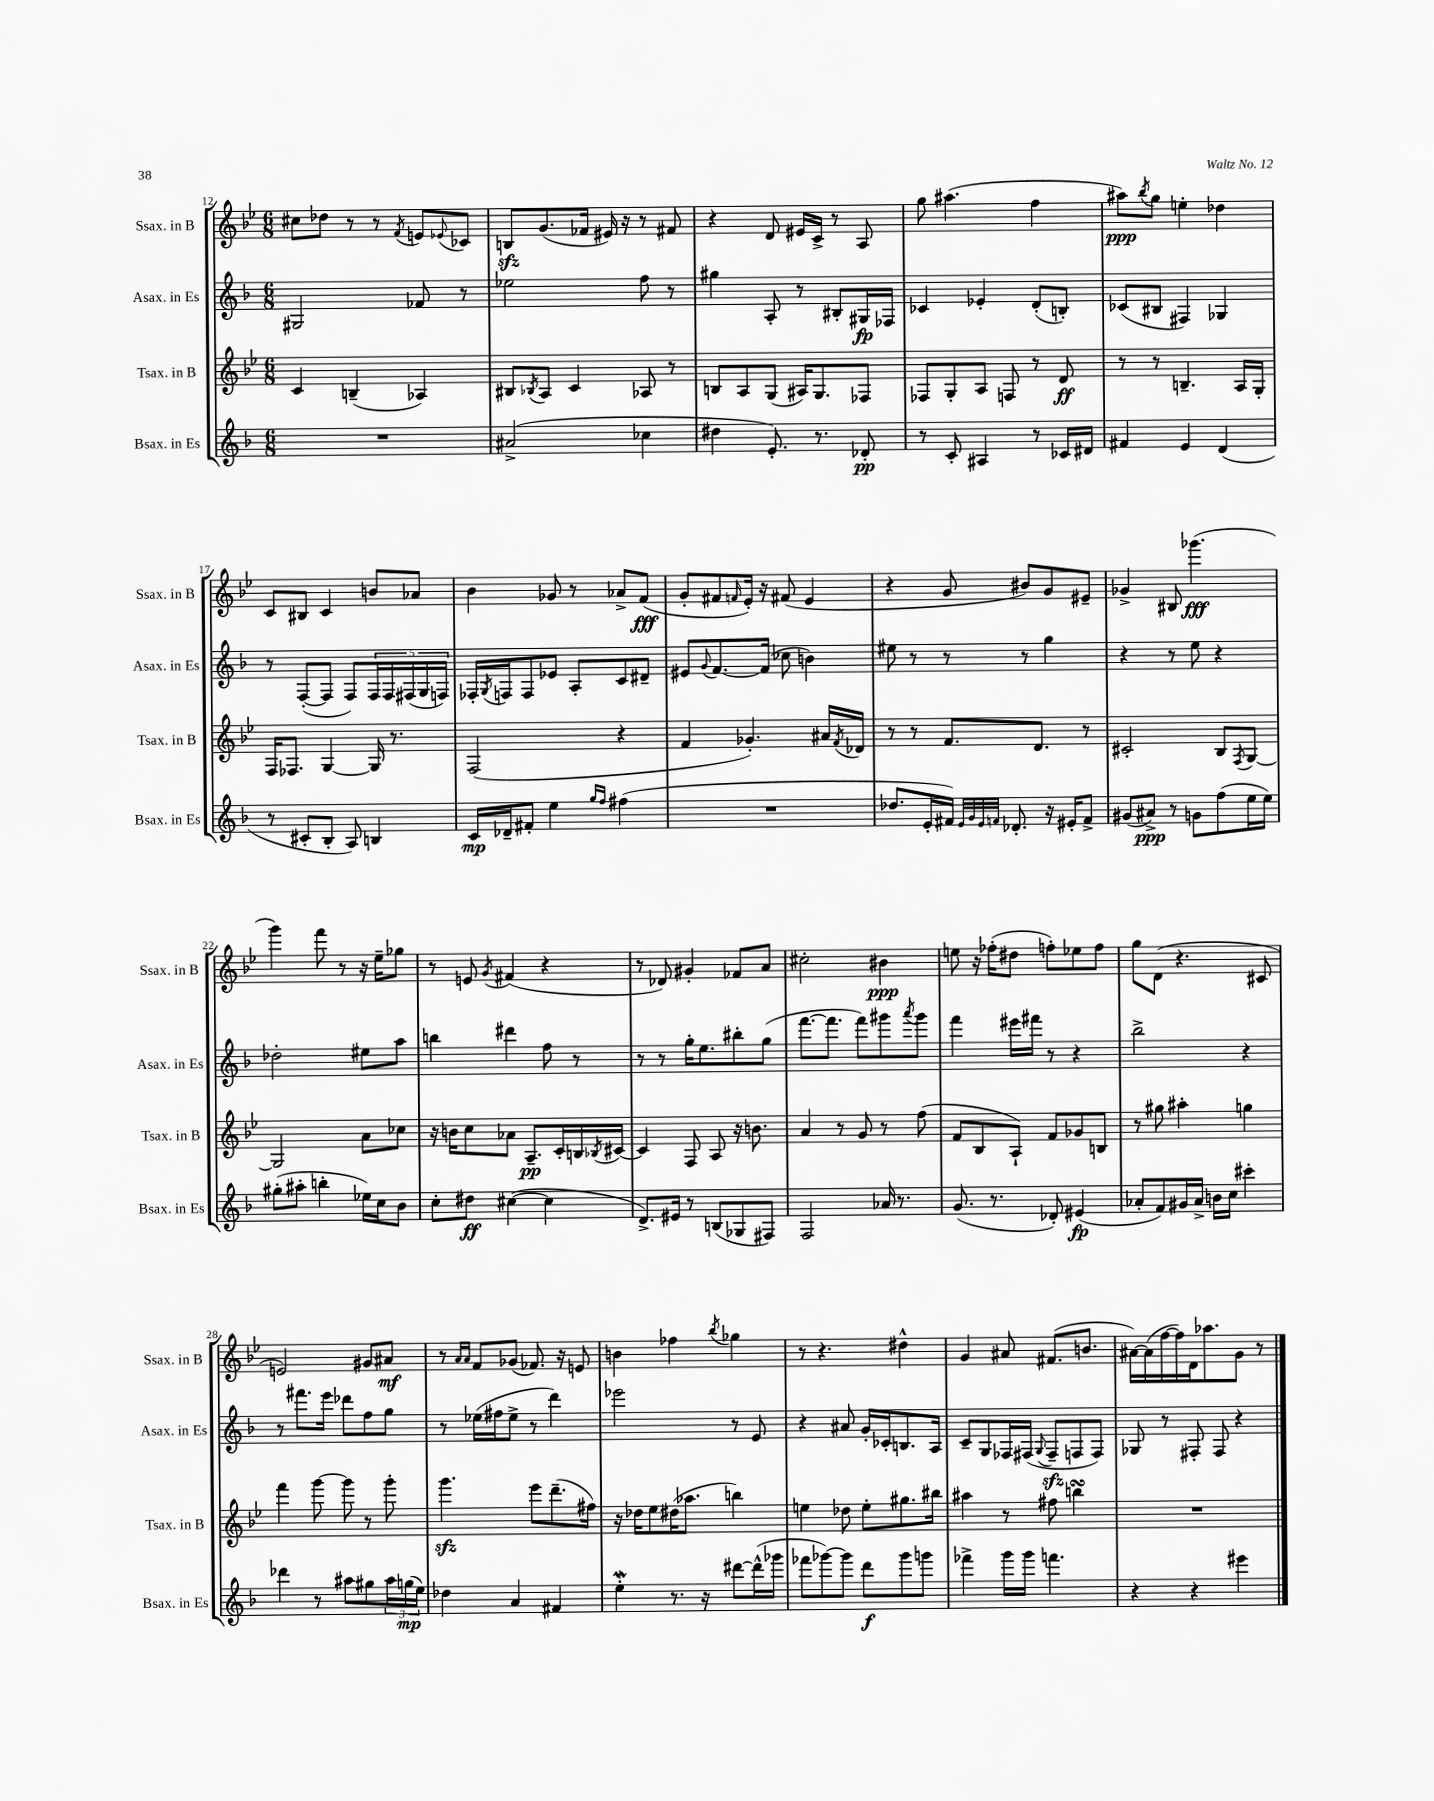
<<
\new StaffGroup <<
\new Staff = "s0" \with { instrumentName = "Ssax. in B" shortInstrumentName = "Ssax. in B" } {
    \clef treble \key bes \major \numericTimeSignature \time 6/8
    cis''8 des''8 r8 r8 \acciaccatura { f'8 } e'8 \appoggiatura { ees'8 } ces'8 |
    b8\sfz g'8.( fes'16 eis'16) r16 r8 fis'8 |
    r4 d'8 eis'16 c'16-> r8 a8 |
    g''8 ais''4.( f''4 |
    ais''8\ppp) \acciaccatura { bes''8 } g''8 e''4-. des''4 |
    c'8 bis8 c'4 b'8 aes'8 |
    bes'4 ges'8 r8 aes'8-> f'8\fff( |
    g'8-. fis'8 \grace { f'16 } ees'16-.) r16 fis'8( ees'4 |
    r4 g'8 bis'8) g'8 eis'8-- |
    ges'4-> bis8 ges'''4.\fff( |
    g'''4) f'''8 r8 r16 ees''16-- ges''8 |
    r8 e'8 \acciaccatura { g'8 } fis'4( r4 |
    r8 des'8) gis'4-. fes'8 a'8 |
    cis''2-. bis'4\ppp |
    e''8 r16 fes''16-.( dis''8 f''8-.) ees''8 f''8 |
    g''8 d'8( r4. cis'8 |
    e'2) gis'8 ais'8\mf |
    r8 \grace { a'16 a'16 } f'8 ges'8( fes'8.) r16 e'8 |
    b'4 fes''4 \acciaccatura { bes''8 } ges''4 |
    r8 r4. dis''4-^ |
    g'4 ais'8 fis'8.( b'8. |
    ais'16~) ais'16( f''16~ f''16) d'16 aes''8. g'8 r8 \bar "|." |
}
\new Staff = "s1" \with { instrumentName = "Asax. in Es" shortInstrumentName = "Asax. in Es" } {
    \clef treble \key f \major \numericTimeSignature \time 6/8
    gis2 fes'8 r8 |
    ees''2 f''8 r8 |
    gis''4 a8-. r8 bis8-. gis16\fp fes16 |
    ces'4 ees'4-. d'8-.( b8-.) |
    ces'8( bis8 fis4) ges4 |
    r8 f8~-.( f8 f8) \tuplet 5/4 { f16 f16 fis16( g16 f16) } |
    fes16-. \acciaccatura { g8 } f16 f8 ees'8 a8-. c'8 dis'8-- |
    eis'8 \appoggiatura { g'8 } f'8.~ f'16( ces''8 b'4) |
    eis''8 r8 r8 r8 g''4 |
    r4 r8 e''8 r4 |
    des''2-. eis''8 a''8 |
    b''4 dis'''4 f''8 r8 |
    r8 r8 g''16-. e''8. bis''8-. g''8( |
    f'''8.~ f'''8. f'''8) gis'''8 \acciaccatura { a'''8 } gis'''8 |
    f'''4 eis'''16 fis'''16 r8 r4 |
    bes''2-> r4 |
    r8 fis'''8. e'''16 des'''8 f''8 g''8 |
    r8 ees''16( fis''16 ees''8-> r8 d'''4) |
    ees'''2 r8 e'8 |
    r4 ais'8 g'16-. ces'16-. b8. a16 |
    c'8-- g8 fes16 fis16( \appoggiatura { g8 } fis8--\sfz f8 f8) |
    ges8 r8 fis8-. fis8 r4 \bar "|." |
}
\new Staff = "s2" \with { instrumentName = "Tsax. in B" shortInstrumentName = "Tsax. in B" } {
    \clef treble \key bes \major \numericTimeSignature \time 6/8
    c'4 b4--( aes4) |
    bis8 \acciaccatura { bes8 } a8 c'4 aes8 r8 |
    b8 a8 g8( ais16) g8. fes8 |
    fes8 g8-. a8 f8 r8 d'8\ff |
    r8 r8 b4.-- a16 g16-. |
    f16 fes8. g4~ g16 r8. |
    f2( r4 |
    f'4 ges'4.-.) ais'16 \acciaccatura { f'8 } des'16 |
    r8 r8 f'8. d'8. r8 |
    cis'2-. bes8 \acciaccatura { f8 } g8~ |
    g2 a'8 ces''8 |
    r16 b'16 c''8 aes'8 a8.--\pp c'16-. b16 \acciaccatura { bes8 } cis'16~ |
    cis'4 f8 a8 r16 b'8. |
    a'4 r8 g'8 r8 f''8( |
    f'8 bes8 a8-!) f'8 ges'8 b8 |
    r8 gis''8 ais''4-. g''4 |
    f'''4 g'''8~ g'''8 r8 g'''8-. |
    g'''4.\sfz ees'''8 d'''8.--( fis''16) |
    r16 des''16 ees''8 dis''16( aes''8. b''4) |
    e''4 des''8 e''8-. gis''8. bis''16 |
    ais''4 r8 fis''8 b''4\turn |
    R2. \bar "|." |
}
\new Staff = "s3" \with { instrumentName = "Bsax. in Es" shortInstrumentName = "Bsax. in Es" } {
    \clef treble \key f \major \numericTimeSignature \time 6/8
    R2. |
    ais'2->( ces''4 |
    dis''4 e'8.-.) r8. des'8-.\pp |
    r8 c'8-. ais4 r8 ces'16 dis'16 |
    fis'4 e'4 d'4( |
    r8 cis'8-. bes8-. a8) b4 |
    c'16\mp des'16-- fis'8-. e''4 \grace { g''16 f''16 } fis''4( |
    R2. |
    des''8. e'16-. fis'16) \grace { e'32 g'32 e'32 f'32 } des'8.-. r16 eis'16-. f'8-> |
    gis'8( ais'8->\ppp) r8 g'8 f''8( e''16 e''16) |
    gis''8-.( ais''8-. b''4-. ees''16) c''16 bes'8 |
    c''8-. dis''8\ff cis''4~( cis''4 |
    d'8.->) eis'16 r8 b8( ges8 fis8) |
    f2 aes'16 r8. |
    g'8.( r8. des'8-.) eis'4\fp( |
    aes'8-. f'8) gis'16 aes'16-> b'16 c''16 cis'''4-. |
    des'''4 r8 ais''8 gis''8 \tuplet 3/2 { ais''16 g''16\mp( e''16) } |
    des''4 a'4 fis'4 |
    e''4-.\mordent r8. r16 dis'''8~ dis'''16-^( ges'''16 |
    fes'''8 ges'''8~) ges'''8 d'''8\f ges'''8 g'''8 |
    fes'''4-> g'''16 g'''16 f'''4. |
    r4 r4 eis'''4 \bar "|." |
}
>>
>>
\layout { \context { \Score currentBarNumber = #12 } }
